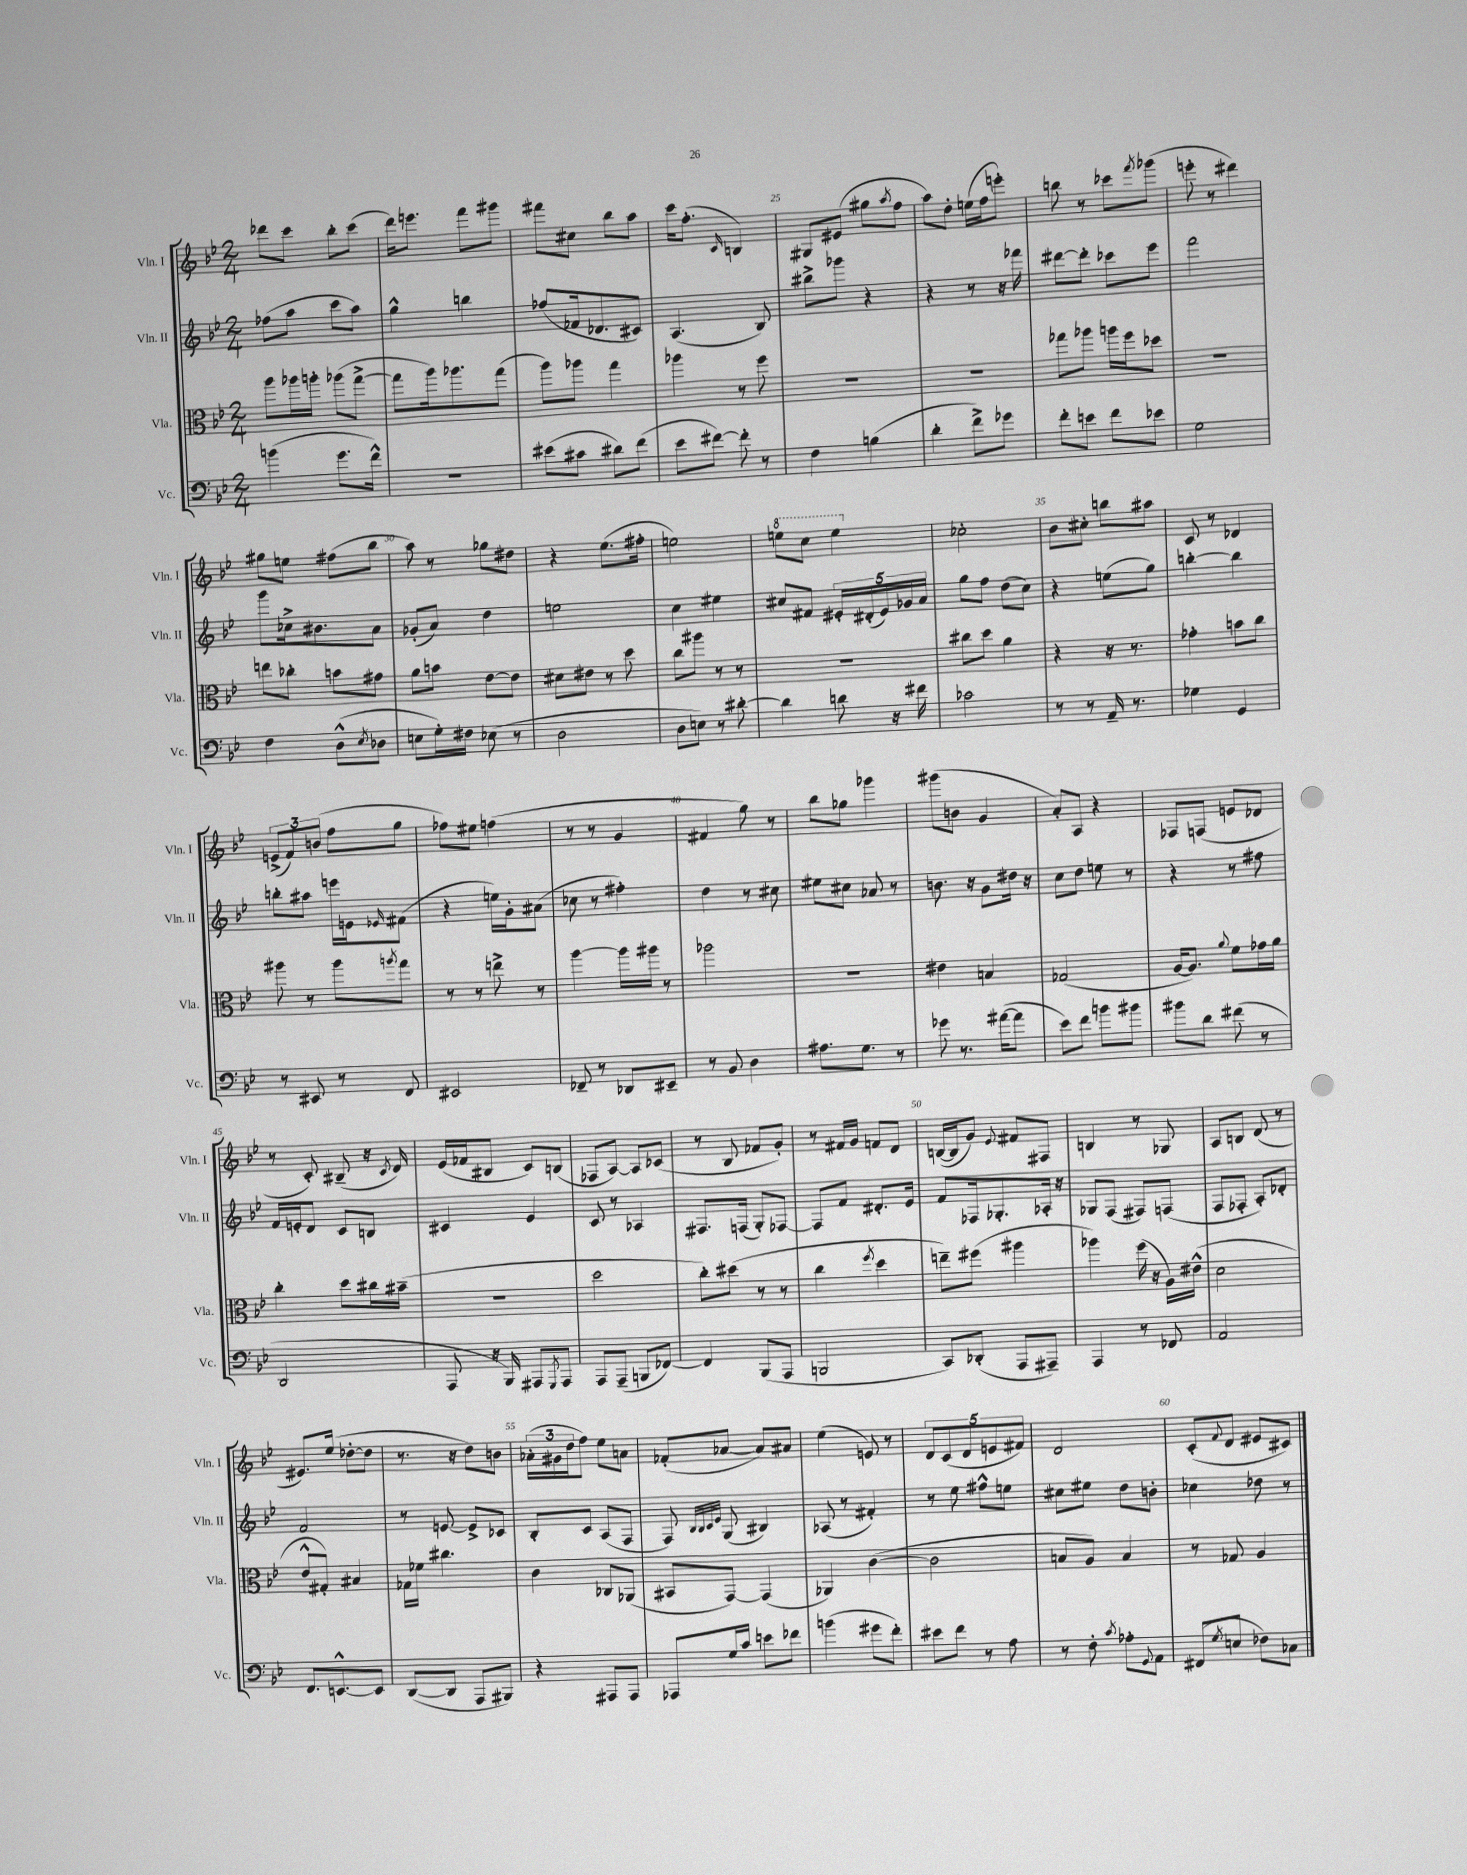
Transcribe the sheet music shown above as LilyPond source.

<<
\new StaffGroup <<
\new Staff = "s0" \with { instrumentName = "Vln. I" shortInstrumentName = "Vln. I" } {
    \clef treble \key bes \major \numericTimeSignature \time 2/4
    des'''8 c'''8 bes''8-. c'''8( |
    d'''16) e'''8. f'''8 gis'''8 |
    fis'''8 cis''8 bes''8 a''8 |
    c'''16 f''8.-.( \grace { c'16 } b4) |
    gis8 eis'8( gis''8 \acciaccatura { a''8 } f''8 |
    a''8) d''8-. e''16( f''16 e'''8-.) |
    b''8 r8 ces'''8 \acciaccatura { f'''8 } ges'''8( |
    e'''8-. r8 dis'''4) |
    gis''8 e''8 fis''8( bes''8 |
    a''8) r8 ges''8 dis''8 |
    r4 ees''8.( fis''16-. |
    e''2) |
    \ottava #1 e'''8 c'''8 e'''4 \ottava #0 |
    ces''2-. |
    bes'8 cis''8-. b''8 ais''8 |
    c'8 r8 des'4 |
    \tuplet 3/2 { e'8->( f'8) b'8( } f''8 g''8 |
    fes''8) eis''8 f''4( |
    r8 r8 g'4 |
    fis'4 g''8) r8 |
    bes''8 ges''8 ges'''4 |
    gis'''8( b'8 g'4 |
    a'8-.) a8 r4 |
    fes8 f8( e'8 des'8 |
    r8 c'8-.) bis8--( r16 \acciaccatura { c'8 } d'16) |
    ees'16( fes'16 bis8 c'8) b8( |
    fes8 a8~) a8 ces'8( |
    r8 bes8 fes'8 g'8-.) |
    r8 fis'16 g'16 f'8 d'8 |
    b16~( b16 g'8) \appoggiatura { ees'8 } fis'8 fis8 |
    b4 r8 ges8 |
    a8 b8 d'8( r8 |
    eis'8.) ees''16( des''8~-. des''8 |
    r8. r16 d''8) b'8 |
    \tuplet 3/2 { aes'16-.( gis'16 d''16 } f''8) ees''8 a'8 |
    fes'8-.( aes'8~ aes'8) ais'8 |
    ees''4( e'8) r8 |
    \tuplet 5/4 { d'8 c'8( d'8 e'8 fis'8) } |
    d'2 |
    c'8-.( \appoggiatura { f'8 } d'8 eis'8 cis'8) \bar "|." |
}
\new Staff = "s1" \with { instrumentName = "Vln. II" shortInstrumentName = "Vln. II" } {
    \clef treble \key bes \major \numericTimeSignature \time 2/4
    fes''8( a''8 c'''8 a''8) |
    g''4-^ b''4 |
    fes''8( fes'16 des'8. cis'8) |
    a4.( bes8) |
    bis''8-> ges'''8 r4 |
    r4 r8 r16 fes'''16 |
    dis'''8~ dis'''8-. ces'''8 ees'''8 |
    f'''2 |
    g'''8 ces''16-> bis'8. a'8 |
    ges'8-.( a'8) d''4 |
    e''2 |
    c''4 eis''4 |
    cis''8 fis'8 \tuplet 5/4 { eis'16-. dis'16-.( eis'16) ges'16 a'16 } |
    g''8 f''8 d''8( c''8) |
    r4 e''8( g''8) |
    b''4~-. b''4 |
    b''8-. ais''8 e'''16 e'16 \grace { ees'16 } fis'8( |
    r4 e''16) g'16-. ais'8( |
    ces''8 r8 fis''4-.) |
    d''4 r8 cis''8 |
    eis''8 cis''8 aes'8 r8 |
    b'8. r16 g'8 dis''16 r16 |
    c''8 d''8 e''8 r8 |
    r4 r8 fis''8 |
    f'16 e'16-. d'8 c'8 b8 |
    cis'4 ees'4 |
    c'8 r8 aes4 |
    fis8. f16( g8-.) fes8~ |
    fes8 f'8 dis'8.-. ees'16 |
    f'8 fes16 ges8.-. aes16-. r16 |
    ges8 f8( fis8) f8( |
    f8 fes8-. a8-.) des'8-. |
    f'2 |
    r8 e'8~ e'8-> ces'8 |
    bes8-. c'8 a8( f8 |
    f8) \grace { bes32 bes32 c'32 ees'32 } g8( bis4) |
    aes8( r8 fis'4-.) |
    r8 ees''8 fis''8-^ e''8 |
    cis''8 eis''8 d''8 b'8-. |
    ces''4 des''8 r8 \bar "|." |
}
\new Staff = "s2" \with { instrumentName = "Vla." shortInstrumentName = "Vla." } {
    \clef alto \key bes \major \numericTimeSignature \time 2/4
    a''8 aes''16 a''16-. aes''8( g''8~-> |
    g''8 a''16) aes''8. g''8( |
    a''8) aes''8 g''4 |
    aes''4 r8 f''8 |
    R2 |
    R2 |
    ges''8 aes''8 a''16 f''16 des''8 |
    r2 |
    e''8 ces''8-. b'8 gis'8 |
    a'8 b'8 ees'8~ ees'8 |
    dis'8 eis'8 r8 d''8 |
    c''8 ais''8 r8 r8 |
    R2 |
    cis''8 d''8 a'4 |
    r4 r16 r8. |
    ges'4-. b'8 c''8 |
    ais''8 r8 ais''8 \acciaccatura { a''8 } g''8 |
    r8 r8 e''8-> r8 |
    a''4~ a''16 ais''16 r8 |
    aes''2 |
    R2 |
    eis'4 b4 |
    ges2( |
    a16~ a8.) \appoggiatura { a'8 } f'8 ges'16 a'16 |
    c''4-. d''8 cis''16 bis'16--( |
    r2 |
    d''2 |
    c''8-.) dis''8( r8 r8 |
    c''4 \acciaccatura { f''8 } d''4 |
    e''8--) fis''8( ais''4 |
    aes''4) f''16( r16 a16) eis'16-^( |
    d'2 |
    ees'8-^ gis8-.) bis4 |
    ges16 fes'16 cis''4. |
    c'4 ces8 aes,8( |
    bis,8 g,8~) g,4( |
    aes,4) c'4~( |
    c'2 |
    b8 a8) b4 |
    r8 ges8 a4 \bar "|." |
}
\new Staff = "s3" \with { instrumentName = "Vc." shortInstrumentName = "Vc." } {
    \clef bass \key bes \major \numericTimeSignature \time 2/4
    b'4( g'8. f'16-^) |
    R2 |
    eis'8( cis'8 dis'8) f'8( |
    ees'8 fis'8~) fis'8-. r8 |
    f4 b4( |
    d'4-. f'8->) ges'8 |
    f'8-. e'8 f'8 ees'8 |
    g2 |
    f4 d8-^( \acciaccatura { ees8 } des8 |
    e8 g16-.) fis16 ees8( r8 |
    d2 |
    d8 e8) r8 dis'8~-. |
    dis'4 d'8 r16 fis'16 |
    ces'2 |
    r8 r8 a,16-- r8. |
    ges4 g,4 |
    r8 eis,8 r8 f,8 |
    eis,2 |
    fes,8-- r8 des,8 eis,8-- |
    r8 bes,8 d4 |
    ais8. g8. r8 |
    ges'8 r8. ais'16~( ais'8 |
    ees'8) f'8 b'8 bis'8 |
    bis'8 d'8 fis'8( r8 |
    d,2 |
    a,,8 r16 bes,,16) ais,,8 \acciaccatura { g,,8 } ais,,8 |
    a,,8 a,,8--( b,,8 fes,8~) |
    fes,4 bes,,8( a,,8 |
    b,,2 |
    c,8) des,8-.( a,,8 ais,,8--) |
    a,,4 r8 fes,8 |
    a,2 |
    f,8. e,8.~-^ e,8 |
    d,8~( d,8 a,,8 bis,,8) |
    r4 ais,,8 ais,,8 |
    aes,,8 g16 c'16 e'8 fes'8 |
    b'4( gis'8 f'8-.) |
    eis'8 f'8 r8 a8 |
    r8 f8-. \acciaccatura { c'8 } aes8-. \appoggiatura { g,8 } a,8 |
    fis,8( \acciaccatura { g8 } e8 fes8) ces8 \bar "|." |
}
>>
>>
\layout { \context { \Score currentBarNumber = #21 \override BarNumber.break-visibility = ##(#f #t #t) barNumberVisibility = #(every-nth-bar-number-visible 5) } }
